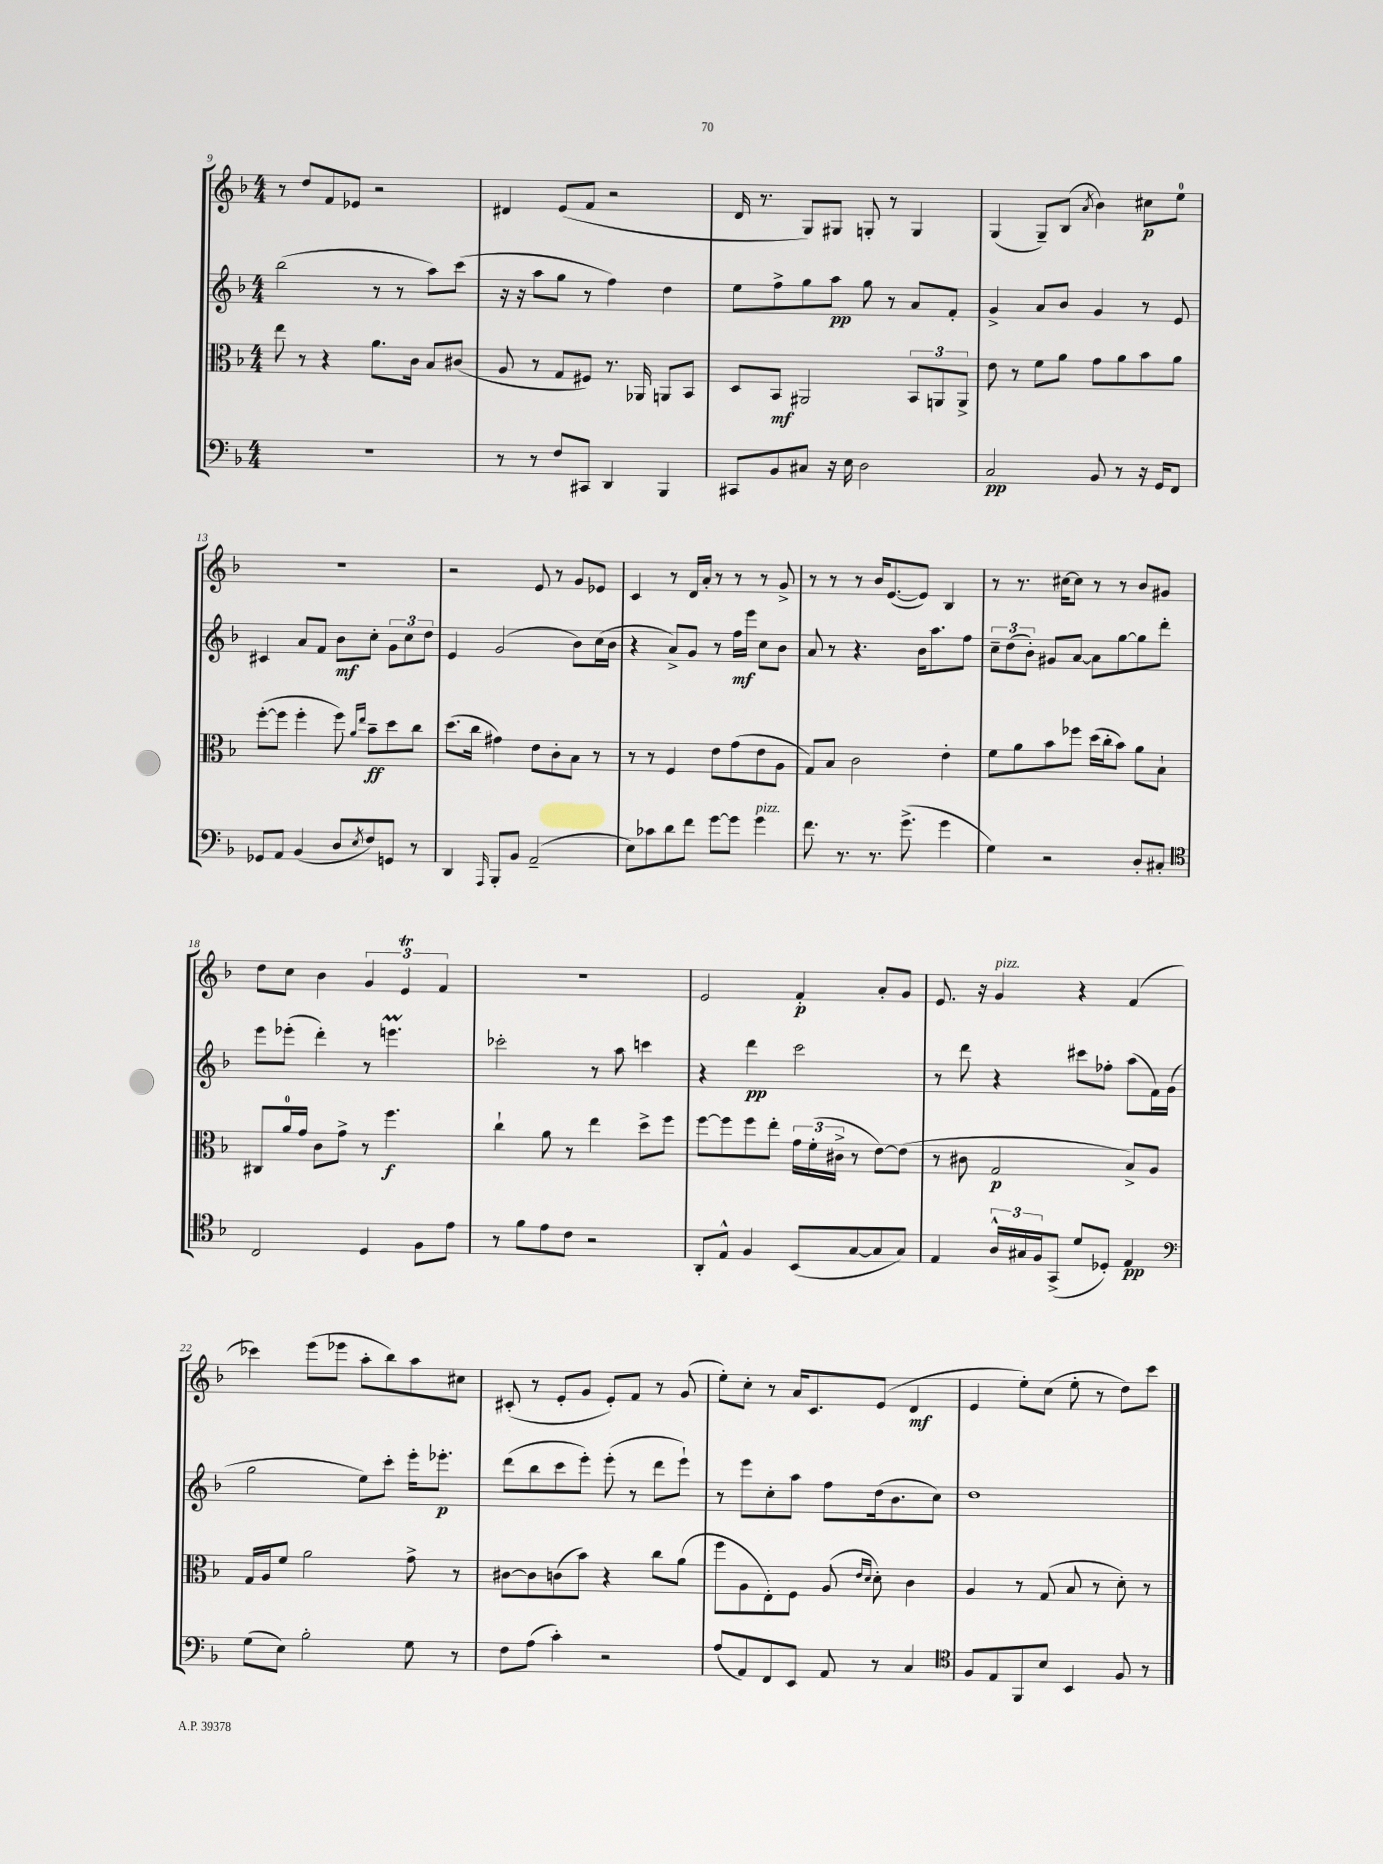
<<
\new StaffGroup <<
\new Staff = "s0" {
    \clef treble \key f \major \numericTimeSignature \time 4/4
    r8 d''8 f'8 ees'8 r2 |
    dis'4 e'8( f'8 r2 |
    d'16 r8. g8) gis8 g8-. r8 g4 |
    g4( g8--) bes8( \acciaccatura { a'8 } bes'4) cis''8\p e''8-0 |
    R1 |
    r2 e'8 r8 g'8 ees'8 |
    c'4 r8 d'16 a'16-. r8 r8 r8 g'8-> |
    r8 r8 r8 bes'16 e'8.~( e'8) bes4 |
    r8 r8. cis''16~ cis''8 r8 r8 bes'8 gis'8 |
    d''8 c''8 bes'4 \tuplet 3/2 { g'4 e'4\trill f'4 } |
    r1 |
    e'2 f'4-.\p a'8-. g'8 |
    e'8. r16 g'4^\markup { \italic "pizz." } r4 f'4( |
    ces'''4) e'''8( ees'''8 a''8-. bes''8) a''8 cis''8 |
    cis'8-.( r8 e'8-. g'8 e'8-.) f'8 r8 g'8( |
    e''8-.) c''8-. r8 a'16 c'8. e'8( d'4\mf |
    e'4 e''8-.) c''8( e''8-. r8 d''8) c'''8 \bar "|." |
}
\new Staff = "s1" {
    \clef treble \key f \major \numericTimeSignature \time 4/4
    bes''2( r8 r8 a''8) c'''8( |
    r16 r16 a''8 g''8 r8 f''4) d''4 |
    e''8 f''8-> g''8 a''8\pp g''8 r8 a'8 f'8-. |
    g'4-> a'8 bes'8 g'4 r8 e'8 |
    cis'4 a'8 f'8 bes'8\mf c''8-. \tuplet 3/2 { g'8 c''8 d''8 } |
    e'4 g'2( bes'8) c''16( bes'16 |
    r4 a'8->) g'8 r8 f''16\mf e'''16 c''8 bes'8 |
    a'8 r8 r4. bes'16 a''8. f''8 |
    \tuplet 3/2 { c''8-- d''8( bes'8-.) } gis'8 a'8~ a'8 g''8~ g''8 d'''8-. |
    e'''8 ees'''8-.( d'''4-.) r8 e'''4.\prall |
    ces'''2-. r8 a''8 c'''4 |
    r4 d'''4\pp c'''2 |
    r8 d'''8 r4 cis'''8 fes''8-. a''8( f'16) g'16( |
    g''2 e''8) c'''8-. e'''16-. ees'''8.-.\p |
    d'''8( bes''8 c'''8 e'''8-.) e'''8-.( r8 d'''8 e'''8-!) |
    r8 e'''8 c''8-. a''8 f''8 d''16( bes'8. c''8) |
    d''1 \bar "|." |
}
\new Staff = "s2" {
    \clef alto \key f \major \numericTimeSignature \time 4/4
    e''8 r8 r4 a'8. c'16 bes8 cis'8( |
    a8 r8 g8 fis8) r8. aes,16 a,8 bes,8 |
    d8 bes,8\mf ais,2 \tuplet 3/2 { bes,8 a,8 a,8-> } |
    e'8 r8 f'8 a'8 g'8 a'8 bes'8 a'8 |
    f''8~-.( f''8 f''4-. f''8) \grace { a'16 e''16 } bes'8--\ff d''8 c''8 |
    d''8.( c''16 gis'4) e'8 c'8-. bes8 r8 |
    r8 r8 f4 e'8 g'8( e'8 a8 |
    g8) bes8 c'2 e'4-. |
    f'8 a'8 bes'8 fes''8 d''16( c''16-. bes'8) a'8 bes8-! |
    cis8 a'16-0 g'16 c'8 g'8-> r8 f''4.\f |
    c''4-! a'8 r8 e''4 d''8-> f''8 |
    f''8~ f''8 f''8 e''8-. \tuplet 3/2 { g'16 f'16-.( cis'16-> } r8 e'8~) e'8( |
    r8 cis'8 g2\p bes8->) a8 |
    g16 a16 f'8 a'2 g'8-> r8 |
    cis'8~ cis'8 c'8( bes'8) r4 c''8 a'8( |
    f''8 a8 e8-.) f8 a8( \grace { e'16 d'16 } d'8-.) c'4 |
    a4 r8 g8( bes8 r8 d'8-.) r8 \bar "|." |
}
\new Staff = "s3" {
    \clef bass \key f \major \numericTimeSignature \time 4/4
    R1 |
    r8 r8 f8 cis,8 d,4 bes,,4 |
    cis,8 bes,8 cis8 r16 e16 d2 |
    c2\pp bes,8 r8 r16 g,16 f,8 |
    ges,8 a,8 bes,4( d8 \acciaccatura { e8 } f8) g,8 r8 |
    d,4 \grace { a,,16 } bes,,8-. bes,8 a,2--( |
    e8) ces'8 d'8 f'8 g'8~ g'8 g'4^\markup { \italic "pizz." } |
    f'8. r8. r8. g'8.->( g'4 |
    g4) r2 d8-. cis8-. |
    \clef tenor c2 d4 f8 e'8 |
    r8 f'8 e'8 c'8 r2 |
    a,8-. e8-^ f4 bes,8( g8~ g8 g8) |
    e4 \tuplet 3/2 { a16-^ gis16 f16 } g,8->( d'8 des8-.) e4\pp |
    \clef bass g8( e8) bes2-. g8 r8 |
    f8 a8( c'4-.) r2 |
    a8( a,8) f,8 e,8 a,8 r8 c4 |
    \clef tenor f8 e8 f,8 bes8 bes,4 f8 r8 \bar "|." |
}
>>
>>
\layout { \context { \Score currentBarNumber = #9 } }
